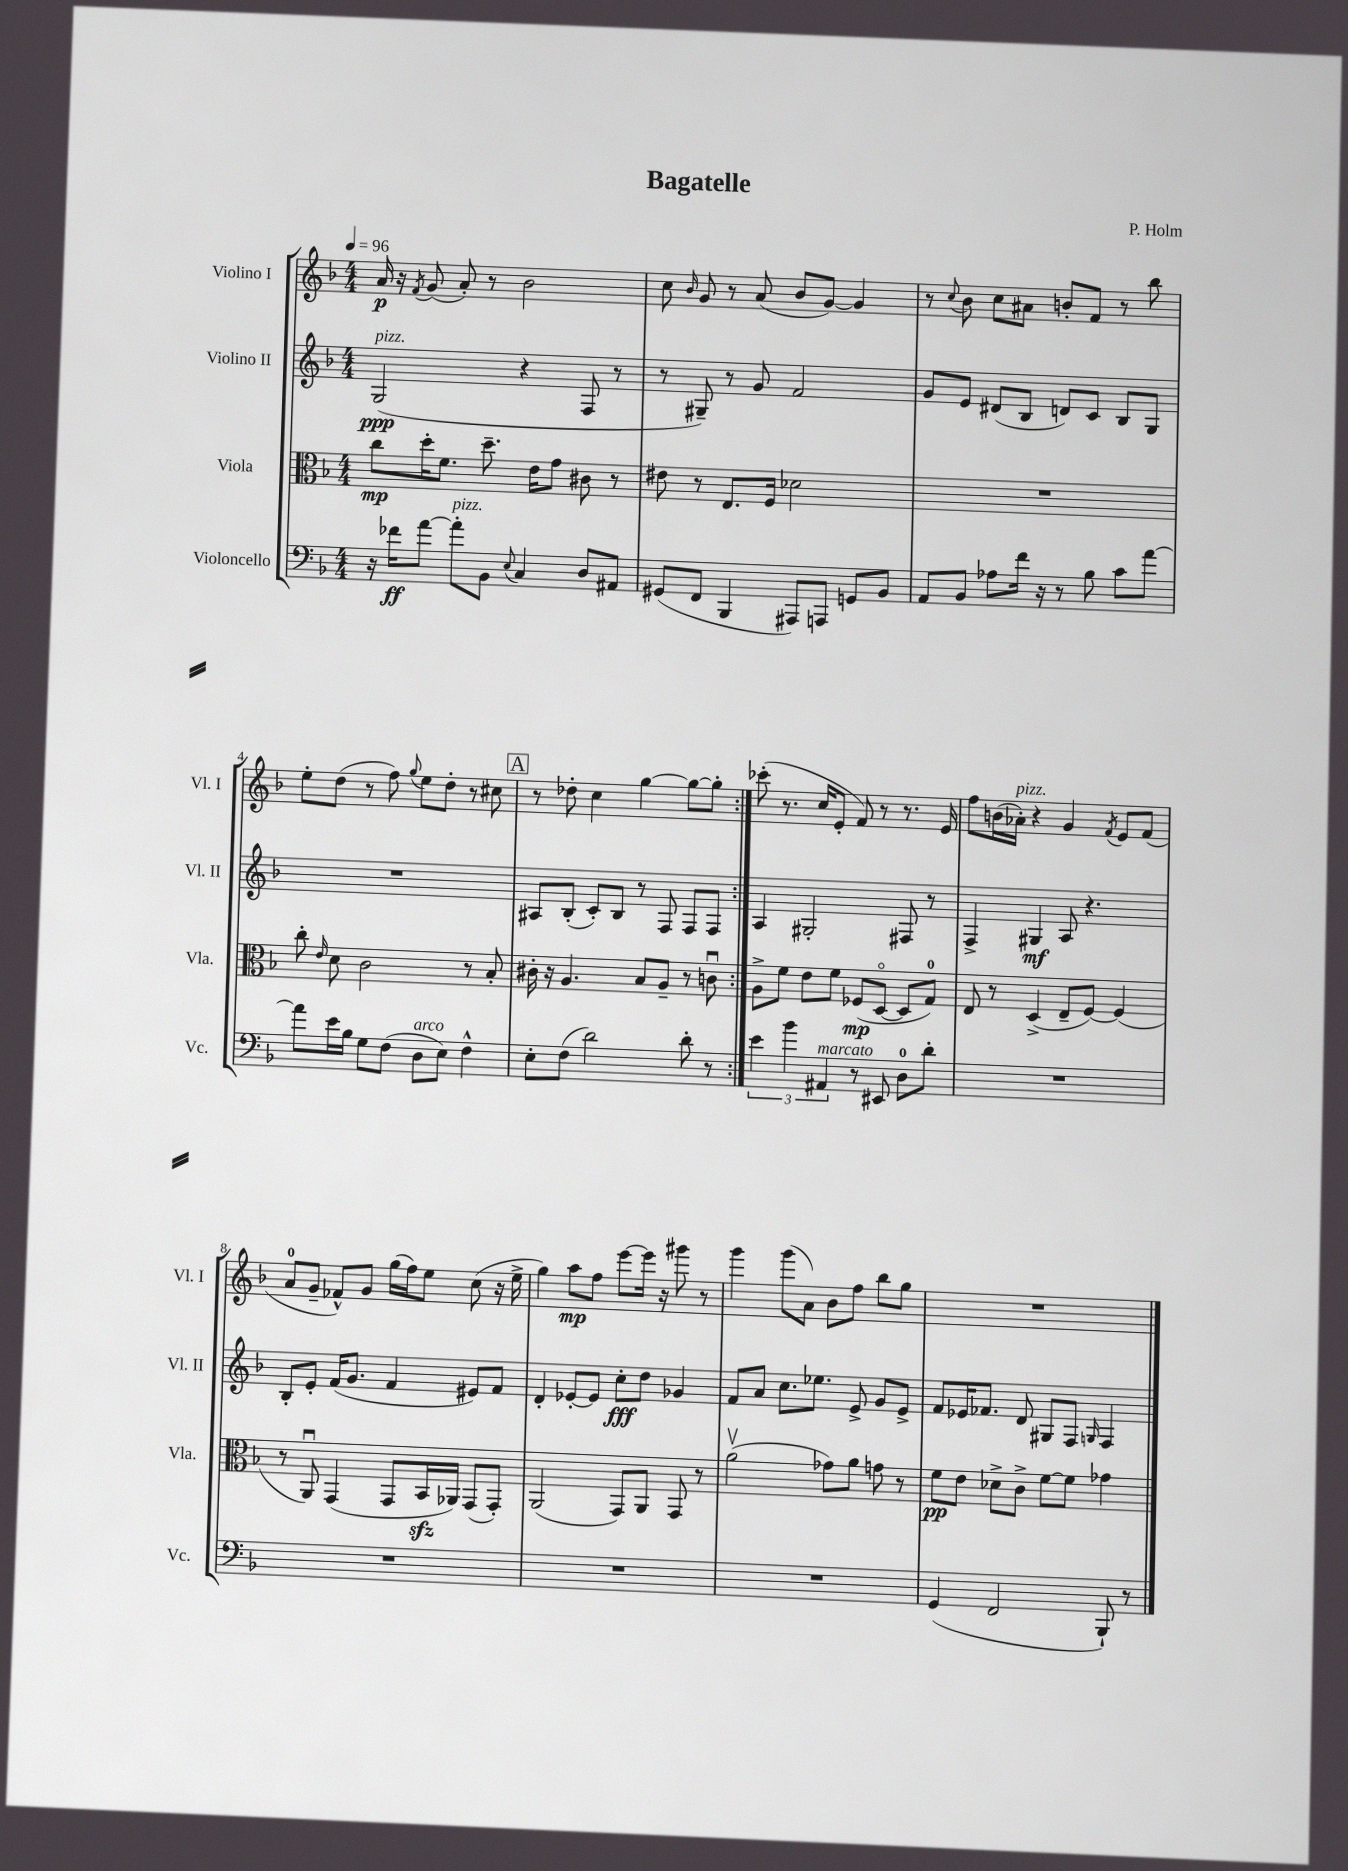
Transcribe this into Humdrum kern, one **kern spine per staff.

**kern	**dynam	**kern	**dynam	**kern	**dynam	**kern	**dynam
*part4	*part4	*part3	*part3	*part2	*part2	*part1	*part1
*staff4	*staff4	*staff3	*staff3	*staff2	*staff2	*staff1	*staff1
*I"Violoncello	*	*I"Viola	*	*I"Violino II	*	*I"Violino I	*
*I'Vc.	*	*I'Vla.	*	*I'Vl. II	*	*I'Vl. I	*
*clefF4	*	*clefC3	*	*clefG2	*	*clefG2	*
*k[b-]	*	*k[b-]	*	*k[b-]	*	*k[b-]	*
*M4/4	*	*M4/4	*	*M4/4	*	*M4/4	*
*MM96	*	*MM96	*	*MM96	*	*MM96	*
=1	=1	=1	=1	=1	=1	=1	=1
!	!	!	!	!LO:TX:a:i:t=pizz.	!	!	!
16r	.	8cc\L	mp	(2G/	ppp	16a/	p
16f-X\KL	ff	.	.	.	.	16r	.
.	.	.	.	.	.	8qf/	.
[8a\J	.	16dd'\K	.	.	.	(8g/	.
.	.	8.f\J	.	.	.	.	.
!LO:TX:a:i:t=pizz.	!	!	!	!	!	!	!
8a'\L]	.	.	.	.	.	8a'/)	.
8BB-\J	.	8.dd~\	.	.	.	8r	.
8qqE/	.	.	.	.	.	.	.
4C/	.	.	.	4r	.	2b-\	.
.	.	16e\KL	.	.	.	.	.
.	.	8g\J	.	.	.	.	.
8D/L	.	8c#X\	.	8F/	.	.	.
8AA#X/J	.	8r	.	8r	.	.	.
=2	=2	=2	=2	=2	=2	=2	=2
(8GG#X/L	.	8e#X\	.	8r	.	8cc\	.
.	.	.	.	.	.	16qqb-/	.
8FF/J	.	8r	.	8G#X~/)	.	8g/	.
4BBB-/	.	8.E/L	.	8r	.	8r	.
.	.	.	.	8g/	.	(8a/	.
.	.	16F/Jk	.	.	.	.	.
8AAA#X/L)	.	2d-X\	.	2f/	.	8b-/L	.
8AAAn/J	.	.	.	.	.	[8g/J)	.
8GGn/L	.	.	.	.	.	4g/]	.
8BB-/J	.	.	.	.	.	.	.
=3	=3	=3	=3	=3	=3	=3	=3
8AA/L	.	1r	.	8g/L	.	8r	.
.	.	.	.	.	.	8qqcc/	.
8BB-/J	.	.	.	8e/J	.	8b-\	.
8A-X\L	.	.	.	(8d#X/L	.	8cc\L	.
16f\Jk	.	.	.	8B-/J	.	8a#X\J	.
16r	.	.	.	.	.	.	.
8r	.	.	.	8dn/L)	.	8bn'/L	.
8B-\	.	.	.	8c/J	.	8f/J	.
8c\L	.	.	.	8B-/L	.	8r	.
[8a\J	.	.	.	8G/J	.	8bb-\	.
!!LO:LB:g=z
=4	=4	=4	=4	=4	=4	=4	=4
8a\L]	.	8cc'\	.	1r	.	8ee'\L	.
.	.	16qqe/	.	.	.	.	.
16e\L	.	8d\	.	.	.	(8dd\J	.
16B-\JJ	.	.	.	.	.	.	.
8G\L	.	2c\	.	.	.	8r	.
(8F\J	.	.	.	.	.	8ff\)	.
.	.	.	.	.	.	8qqgg/	.
!LO:TX:a:i:t=arco	!	!	!	!	!	!	!
8D\L	.	.	.	.	.	8ee\L	.
8E\J)	.	.	.	.	.	8dd'\J	.
4F^^\	.	8r	.	.	.	8r	.
.	.	8B-'/	.	.	.	8cc#X\	.
!!LO:REH:place=s1:t=A
=5	=5	=5	=5	=5	=5	=5	=5
8E'\L	.	16c#X'\	.	8A#X/L	.	8r	.
.	.	16r	.	.	.	.	.
(8F\J	.	4.A/	.	(8B-'/J	.	8dd-X'\	.
2d\)	.	.	.	8c'/L)	.	4cc\	.
.	.	.	.	8B-/J	.	.	.
.	.	8B-/L	.	8r	.	[4gg\	.
.	.	8A~/J	.	8F/	.	.	.
8d'\	.	8r	.	8F/L	.	8gg\L_	.
8r	.	8cnu\	.	8F/J	.	8gg'\J]	.
=6:|!	=6:|!	=6:|!	=6:|!	=6:|!	=6:|!	=6:|!	=6:|!
6e\	.	8A^\L	.	4A/	.	(8ccc-X'\	.
.	.	8f\J	.	.	.	8.r	.
6b-\	.	.	.	.	.	.	.
.	.	8e\L	.	2G#X'/	.	.	.
.	.	.	.	.	.	16cc/KL	.
!LO:TX:a:i:t=marcato	!	!	!	!	!	!	!
6AA#X/	.	.	.	.	.	.	.
.	.	8f\J	.	.	.	8e'/J	.
8r	.	(8F-X/L	mp	.	.	8f/)	.
8EE#X/	.	[8D/J	.	.	.	8r	.
8D\L	.	8D/L]	.	8F#X/	.	8.r	.
8d'\J	.	8G/J)	.	8r	.	.	.
.	.	.	.	.	.	16e/	.
=7	=7	=7	=7	=7	=7	=7	=7
1r	.	8E/	.	4F^/	.	8ff\L	.
.	.	8r	.	.	.	(16bn\L	.
!	!	!	!	!	!	!LO:TX:a:i:t=pizz.	!
.	.	.	.	.	.	16a-X'\JJ)	.
.	.	(4D^/	.	4G#X/	mf	4r	.
.	.	8E~/L	.	8A/	.	4g/	.
.	.	[8F/J)	.	4.r	.	.	.
.	.	.	.	.	.	8qf/	.
.	.	(4F/]	.	.	.	8e/L	.
.	.	.	.	.	.	(8f/J	.
!!LO:LB:g=z
=8	=8	=8	=8	=8	=8	=8	=8
1r	.	8r	.	8B-'/L	.	8a/L	.
.	.	8AAu/)	.	8e'/J	.	8g~/J	.
.	.	(4GG/	.	(16f/KL	.	8f-X^^/L)	.
.	.	.	.	8.g/J	.	.	.
.	.	.	.	.	.	8g/J	.
.	.	8GG/L	.	4f/	.	(16gg\LL	.
.	.	.	.	.	.	16ff\J)	.
.	.	16BB-zz/L	.	.	.	8ee\J	.
.	.	16AA-X/JJ)	.	.	.	.	.
.	.	(8GG/L	.	8e#X/L)	.	(8cc\	.
.	.	8GG'/J)	.	8f/J	.	16r	.
.	.	.	.	.	.	16ee^\	.
=9	=9	=9	=9	=9	=9	=9	=9
1r	.	(2AA/	.	4d'/	.	4gg\)	.
.	.	.	.	[8e-X'/L	.	8aa\L	mp
.	.	.	.	8e-/J]	.	8ff\J	.
.	.	8GG/L)	.	8cc'\L	fff	[8eee\L	.
.	.	8AA/J	.	8dd\J	.	16eee\Jk]	.
.	.	.	.	.	.	16r	.
.	.	8GG/	.	4g-X/	.	8ggg#X\	.
.	.	8r	.	.	.	8r	.
=10	=10	=10	=10	=10	=10	=10	=10
1r	.	(2av\	.	8f/L	.	4ggg\	.
.	.	.	.	8a/J	.	.	.
.	.	.	.	8.cc\L	.	(8ggg\L	.
.	.	.	.	.	.	8a\J)	.
.	.	.	.	8.ee-X\J	.	.	.
.	.	8g-X\L)	.	.	.	8b-\L	.
.	.	8a\J	.	8e^/	.	8ff\J	.
.	.	8gn\	.	8g/L	.	8bb-\L	.
.	.	8r	.	8e^/J	.	8gg\J	.
=11	=11	=11	=11	=11	=11	=11	=11
(4GG/	.	8f\L	pp	8f/L	.	1r	.
.	.	8e\J	.	16e-X/K	.	.	.
.	.	.	.	8.f-X/J	.	.	.
2FF/	.	8d-X^\L	.	.	.	.	.
.	.	8c^\J	.	8d/	.	.	.
.	.	[8f\L	.	8G#X/L	.	.	.
.	.	8f\J]	.	8F/J	.	.	.
.	.	.	.	16qqGn/	.	.	.
8BBB-`/)	.	4g-X\	.	4F/	.	.	.
8r	.	.	.	.	.	.	.
==	==	==	==	==	==	==	==
*-	*-	*-	*-	*-	*-	*-	*-
